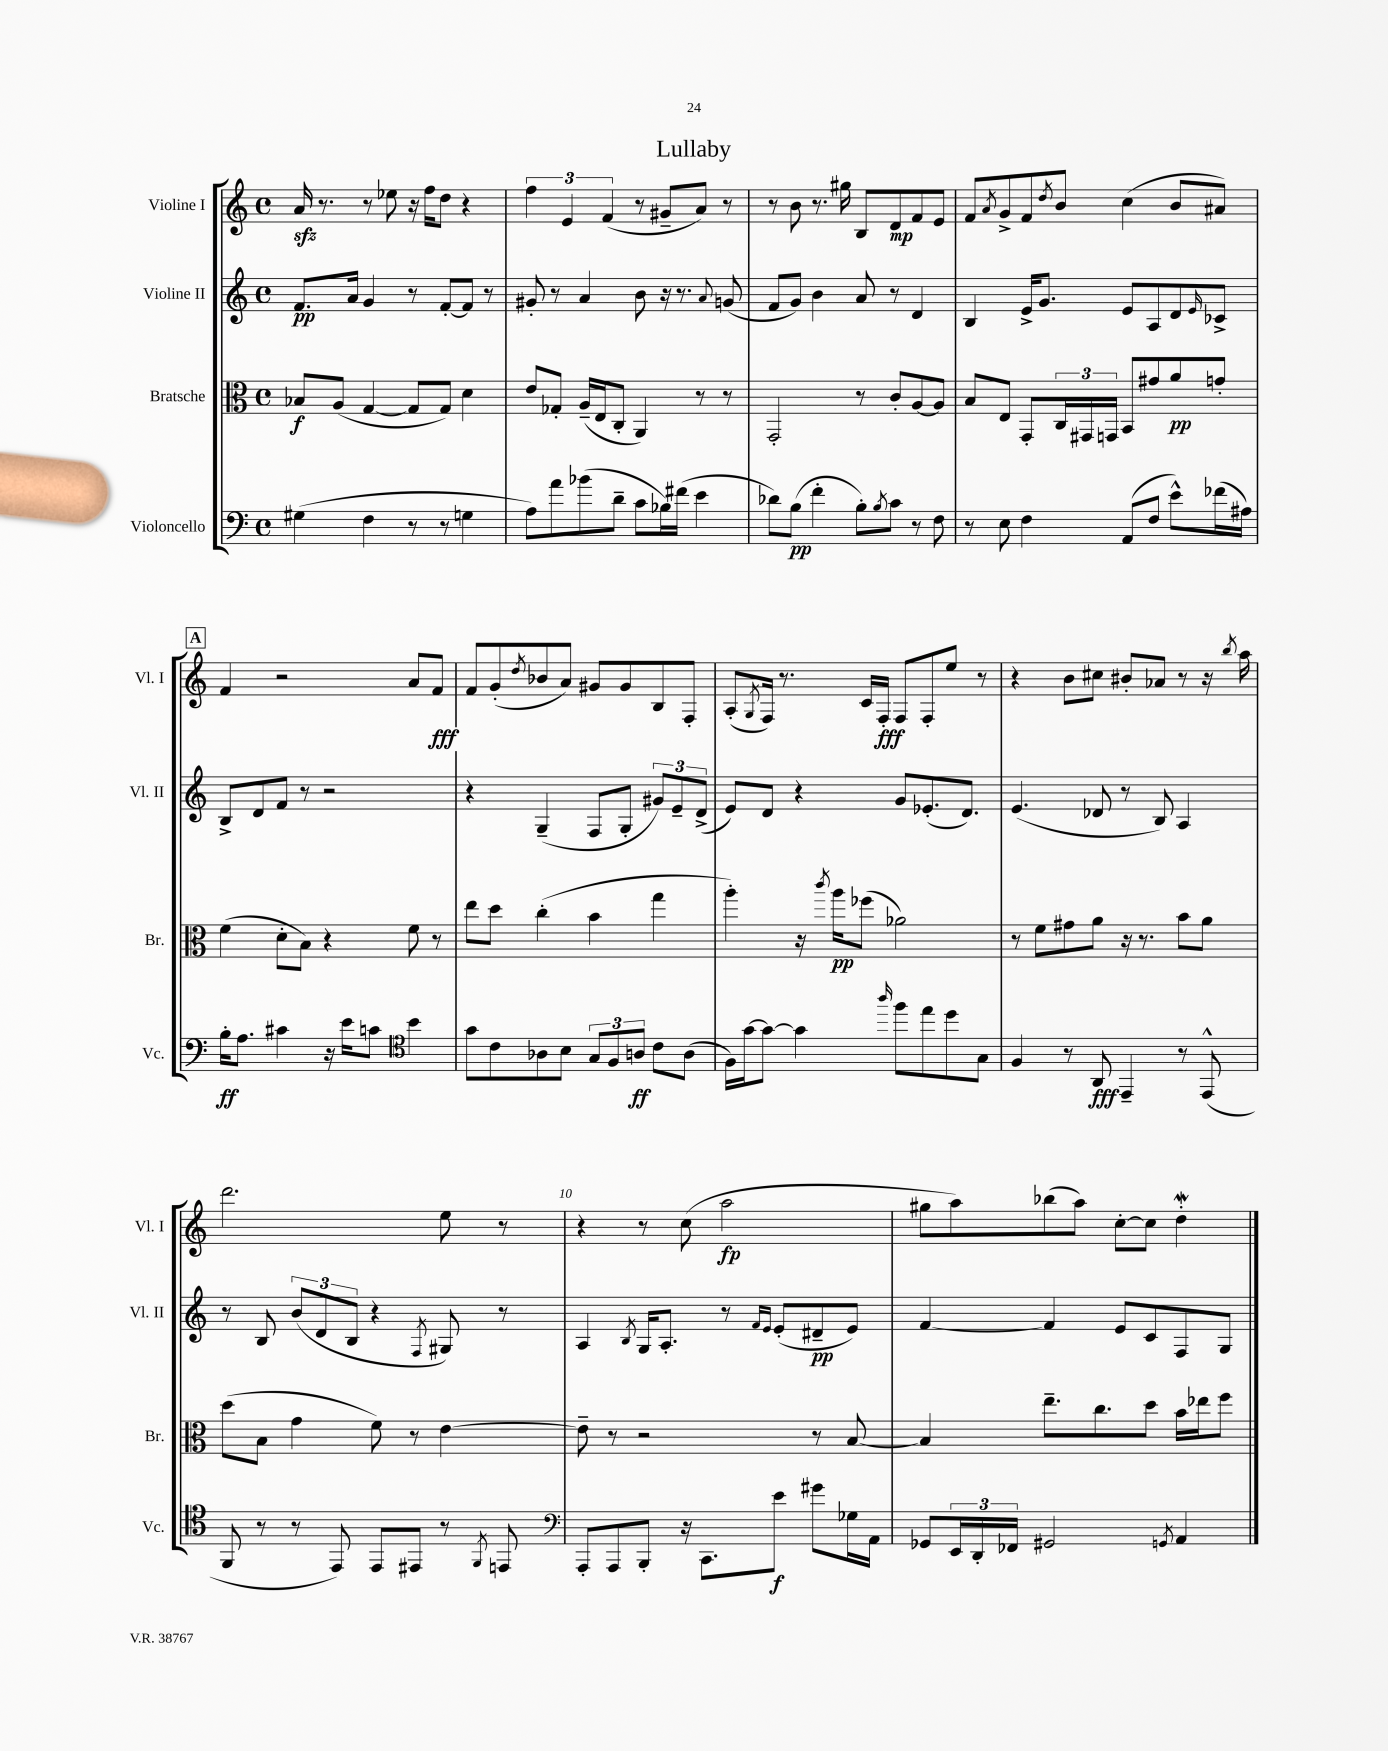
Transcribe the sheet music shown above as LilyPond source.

\header { title = "Lullaby" }
<<
\new StaffGroup <<
\new Staff = "s0" \with { instrumentName = "Violine I" shortInstrumentName = "Vl. I" } {
    \clef treble \key c \major \defaultTimeSignature \time 4/4
    a'16\sfz r8. r8 ees''8 r16 f''16 d''8 r4 |
    \tuplet 3/2 { f''4 e'4 f'4( } r8 gis'8-- a'8) r8 |
    r8 b'8 r8. gis''16 b8 d'8\mp f'8 e'8 |
    f'8 \acciaccatura { a'8 } g'8-> f'8 \acciaccatura { d''8 } b'8 c''4( b'8 ais'8) |
    \mark \markup { \box "A" } f'4 r2 a'8 f'8\fff |
    f'8 g'8-.( \acciaccatura { d''8 } bes'8 a'8) gis'8 gis'8 b8 f8-. |
    a8-.( \acciaccatura { g8 } f16) r8. c'16 f16-.\fff f8 f8-. e''8 r8 |
    r4 b'8 cis''8 bis'8-. aes'8 r8 r16 \acciaccatura { b''8 } a''16 |
    d'''2. e''8 r8 |
    r4 r8 c''8( a''2\fp |
    gis''8 a''8) bes''8( a''8) c''8~-. c''8 d''4-.\mordent \bar "|." |
}
\new Staff = "s1" \with { instrumentName = "Violine II" shortInstrumentName = "Vl. II" } {
    \clef treble \key c \major \defaultTimeSignature \time 4/4
    f'8.\pp a'16 g'4 r8 f'8~-. f'8 r8 |
    gis'8-. r8 a'4 b'8 r16 r8. \appoggiatura { a'8 } g'8( |
    f'8 g'8) b'4 a'8 r8 d'4 |
    b4 e'16-> g'8. e'8 a8 d'8 \grace { e'16 } ces'8-> |
    \mark \markup { \box "A" } b8-> d'8 f'8 r8 r2 |
    r4 g4--( f8 g8-. \tuplet 3/2 { gis'8) e'8-- d'8->( } |
    e'8) d'8 r4 g'8 ees'8.-.( d'8.) |
    e'4.( des'8 r8 b8) a4 |
    r8 b8 \tuplet 3/2 { b'8( d'8 b8 } r4 \acciaccatura { f8 } gis8) r8 |
    a4 \acciaccatura { b8 } g16 a8.-. r8 \grace { f'16 e'16 } e'8-.( dis'8--\pp e'8) |
    f'4~ f'4 e'8 c'8 f8 g8 \bar "|." |
}
\new Staff = "s2" \with { instrumentName = "Bratsche" shortInstrumentName = "Br." } {
    \clef alto \key c \major \defaultTimeSignature \time 4/4
    bes8\f a8( g4~ g8 g8) d'4 |
    e'8 ges8-. a16--( e16 c8-. a,4) r8 r8 |
    g,2-. r8 c'8-. a8~ a8 |
    b8 e8 g,8-. \tuplet 3/2 { c16 gis,16 g,16 } b,8 gis'8 a'8\pp g'8-. |
    \mark \markup { \box "A" } f'4( d'8-. b8) r4 f'8 r8 |
    e''8 d''8 c''4-.( b'4 g''4 |
    a''4-.) r16 \acciaccatura { c'''8 } a''16\pp fes''8( aes'2) |
    r8 f'8 gis'8 a'8 r16 r8. b'8 a'8 |
    d''8( b8 g'4 f'8) r8 e'4~ |
    e'8-- r8 r2 r8 b8~ |
    b4 e''8.-- c''8. d''8 b'16 ees''16 f''8 \bar "|." |
}
\new Staff = "s3" \with { instrumentName = "Violoncello" shortInstrumentName = "Vc." } {
    \clef bass \key c \major \defaultTimeSignature \time 4/4
    gis4( f4 r8 r8 g4 |
    a8) a'8 bes'8( d'8-- c'8 bes16) fis'16( e'4 |
    des'8) b8\pp( f'4-. b8-.) \acciaccatura { b8 } c'8 r8 f8 |
    r8 e8 f4 a,8( f8 e'8-^) fes'16( ais16) |
    \mark \markup { \box "A" } b16-.\ff a8. cis'4 r16 e'16 c'8 \clef tenor b'4 |
    g'8 c'8 aes8 b8 \tuplet 3/2 { g8 f8 a8\ff } c'8 a8( |
    f16) g'16~ g'8~ g'4 \grace { a''16 } f''8 e''8 d''8 g8 |
    f4 r8 a,8\fff e,4-- r8 e,8-^( |
    f,8 r8 r8 e,8) e,8 eis,8 r8 \acciaccatura { f,8 } e,8 |
    \clef bass a,,8-. a,,8 b,,8-. r16 c,8. e'8\f gis'8 ges16 a,16 |
    ges,8 \tuplet 3/2 { e,16 d,16-. fes,16 } gis,2 \acciaccatura { g,8 } a,4 \bar "|." |
}
>>
>>
\layout { \context { \Score \override BarNumber.break-visibility = ##(#f #t #t) barNumberVisibility = #(every-nth-bar-number-visible 5) } }
